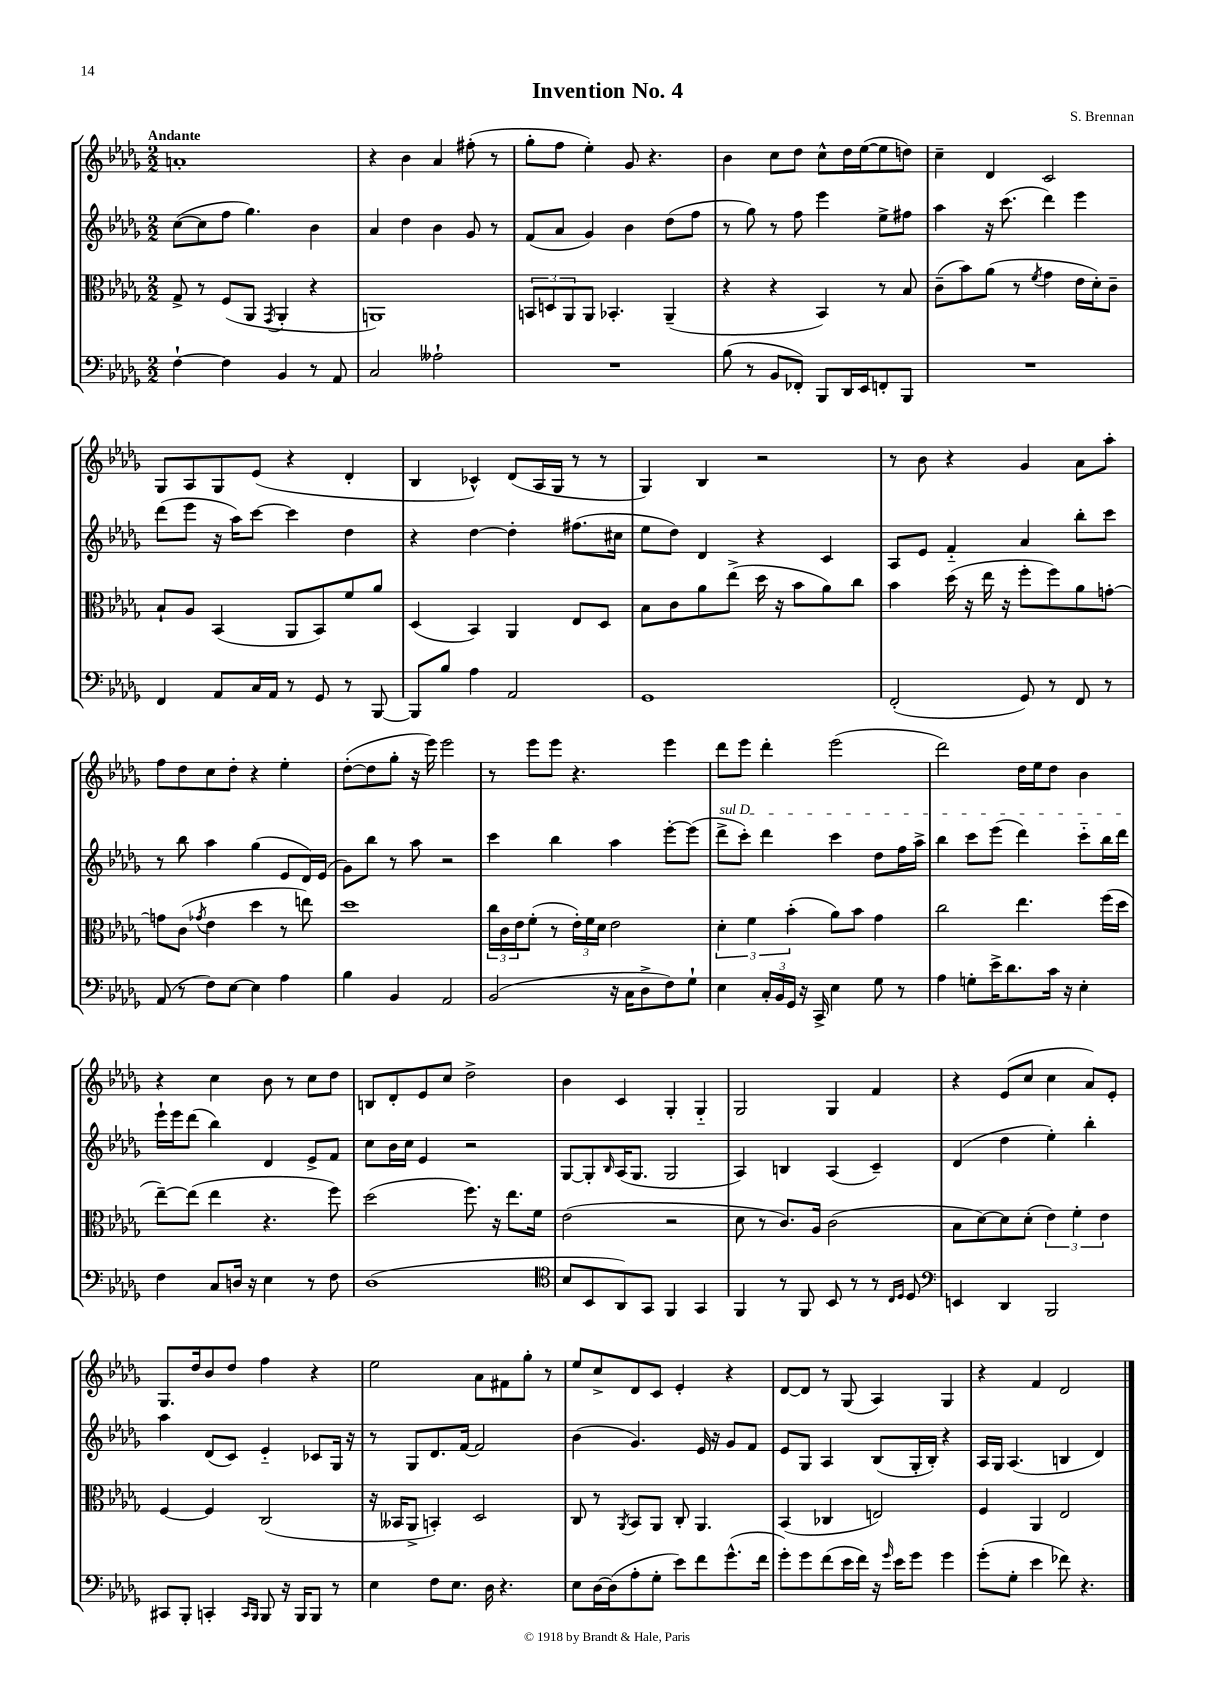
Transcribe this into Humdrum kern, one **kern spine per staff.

**kern	**kern	**kern	**kern
*staff4	*staff3	*staff2	*staff1
*clefF4	*clefC3	*clefG2	*clefG2
*k[b-e-a-d-g-]	*k[b-e-a-d-g-]	*k[b-e-a-d-g-]	*k[b-e-a-d-g-]
*M2/2	*M2/2	*M2/2	*M2/2
[4F`	8G-^	([8cc	1a'
.	8r	8cc]	.
4F]	(8F	8ff	.
.	8AA-	4.gg-)	.
.	8qGG-	.	.
4BB-	4AA-'	.	.
8r	4r	4b-	.
8AA-	.	.	.
=	=	=	=
2C	1AA)	4a-	4r
.	.	4dd-	4b-
2A--`	.	4b-	4a-
.	.	8g-	(8ff#'
.	.	8r	8r
=	=	=	=
1r	12BB	(8f	8gg-'
.	12D	.	.
.	.	8a-	8ff
.	12AA-	.	.
.	8AA-	4g-)	4ee-')
.	4.BB-'	.	.
.	.	4b-	8g-
.	.	.	4.r
.	(4AA-~	(8dd-	.
.	.	8ff	.
=	=	=	=
(8B-	4r	8r	4b-
8r	.	8gg-)	.
8BB-	4r	8r	8cc
8FF-')	.	8ff	8dd-
8BBB-	4BB-)	4eee-	8cc^^
16DD-	.	.	16dd-
16EE-	.	.	([16ee-
8FF'	8r	8ee-^	8ee-]
8BBB-	8B-	8ff#	8dd)
=	=	=	=
1r	(8c~	4aa-	4cc~
.	8b-)	.	.
.	(8a-	16r	4d-
.	.	(8.ccc	.
.	8r	.	.
.	8qf	.	.
.	4g-	4ddd-)	2c
.	16e-	4eee-	.
.	16d-')	.	.
.	8c~	.	.
=	=	=	=
4FF	8B-`	(8ddd-	8G-
.	8A-	8eee-	8A-
8AA-	(4BB-	16r	8G-
.	.	16aa-)	.
16C	.	[8ccc	(8e-
16AA-	.	.	.
8r	8AA-	4ccc]	4r
8GG-	8BB-)	.	.
8r	8f	4dd-	4d-'
[8BBB-	8a-	.	.
=	=	=	=
8BBB-]	(4D-	4r	4B-
8B-	.	.	.
4A-	4BB-)	[4dd-	4c-^^)
2AA-	4AA-	4dd-']	(8d-
.	.	.	16A-
.	.	.	16G-
.	8E-	(8.ff#	8r
.	8D-	.	8r
.	.	16cc#	.
=	=	=	=
1GG-	8B-	8ee-	4G-)
.	8c	8dd-)	.
.	8a-	4d-	4B-
.	(8ee-^	.	.
.	16dd-	4r	2r
.	16r	.	.
.	8b-	.	.
.	8a-)	4c	.
.	8cc	.	.
=	=	=	=
(2FF'	4b-	8A-	8r
.	.	8e-	8b-
.	(16dd-	4f'~	4r
.	16r	.	.
.	16ee-	.	.
.	16r	.	.
8GG-)	8ff'	4a-	4g-
8r	8ff)	.	.
8FF	8a-	8bb-'	8a-
8r	[8g'	8ccc	8aa-'
=	=	=	=
(8AA-	8g]	8r	8ff
8r	(8c	8bb-	8dd-
.	8qg-	.	.
8F)	4e-	4aa-	8cc
[8E-	.	.	8dd-'
4E-]	4dd-	(4gg-	4r
4A-	8r	8e-	4ee-'
.	8ee)	16d-)	.
.	.	(16e-	.
=	=	=	=
4B-	1dd-	8g-)	([8dd-'
.	.	8bb-	8dd-]
4BB-	.	8r	8gg-'
.	.	8aa-	16r
.	.	.	16eee-)
2AA-	.	2r	2eee-
=	=	=	=
(2BB-	24cc	4ccc	8r
.	24c	.	.
.	24e-	.	.
.	(8f'	.	8eee-
.	8r	4bb-	8eee-
.	24e-')	.	4.r
.	24f	.	.
.	24d-	.	.
16r	2e-	4aa-	.
16C	.	.	.
8D-^	.	.	.
8F)	.	[8eee-'	4eee-
8G-`	.	(8eee-]	.
=	=	=	=
4E-	6d-'	8ddd-^	8ddd-
.	.	8ccc')	8eee-
.	6f	.	.
24C'	.	4ddd-	4ddd-'
24BB-	.	.	.
24GG-	(6b-'	.	.
16r	.	.	.
16CC^	.	.	.
4E-	8a-)	4ccc	(2eee-
.	8b-	.	.
8G-	4g-	8dd-	.
8r	.	16ff	.
.	.	16aa-^	.
=	=	=	=
4A-	2cc	4bb-	2ddd-)
8G'	.	8ccc	.
16e-^	.	(8eee-	.
8.d-	.	.	.
.	4.ee-	4ddd-)	16dd-
.	.	.	16ee-
16c	.	.	8dd-
16r	.	.	.
4E-'	.	8ccc'~	4b-
.	(16ff	16bb-	.
.	16dd-	16ddd-	.
=	=	=	=
4F	[8ee-~)	16eee-`	4r
.	.	16eee-	.
.	(8ee-]	(8ddd-	.
8C	4ee-	4bb-)	4cc
16D	.	.	.
16r	.	.	.
4E-	4.r	4d-	8b-
.	.	.	8r
8r	.	8e-^	8cc
8F	8ff)	8f	8dd-
=	=	=	=
(1D-	(2dd-	8cc	8B
.	.	16b-	8d-'
.	.	16cc	.
.	.	4e-	8e-
.	.	.	8cc
.	8.ff)	2r	2dd-^
.	16r	.	.
.	8.ee-	.	.
.	16f	.	.
=	=	=	=
*clefC4	*	*	*
8B-	(2e-	[8G-	4b-
8BB-	.	8G-']	.
.	.	16qqB-	.
8AA-)	.	(16A-	4c
.	.	8.G-	.
8GG-	.	.	.
4FF	2r	2G-	4G-'
4GG-	.	.	4G-'~
=	=	=	=
4FF	8d-	4A-)	2G-
.	8r	.	.
8r	8.c)	4B	.
8FF	.	.	.
.	16A-	.	.
8BB-	(2c	(4A-	4G-
8r	.	.	.
8r	.	4c~)	4f
16qqC	.	.	.
16qqD-	.	.	.
8D-	.	.	.
=	=	=	=
*clefF4	*	*	*
4EE	8B-	(4d-	4r
.	[8d-)	.	.
4DD-	8d-]	4dd-	(8e-
.	(8d-'	.	8cc
2BBB-	6e-)	4ee-')	4cc
.	6f'	.	.
.	.	4bb-'	8a-)
.	6e-	.	.
.	.	.	8e-'
=	=	=	=
8CC#	[4F	4aa-	8.G-
8BBB-'	.	.	.
.	.	.	16dd-
4CC'	4F]	(8d-	8b-
.	.	8c)	8dd-
16qqCC	.	.	.
16qqBBB-	.	.	.
8BBB-	(2C	4e-'~	4ff
16r	.	.	.
16BBB-	.	.	.
8BBB-	.	8c-	4r
8r	.	16G-	.
.	.	16r	.
=	=	=	=
4E-	16r	8r	2ee-
.	16BB--	.	.
.	8AA-^	8G-	.
8F	4BB')	8.d-	.
8.E-	.	.	.
.	.	[16f	.
.	2D-	2f]	8a-
16D-	.	.	.
4.r	.	.	8f#
.	.	.	8gg-'
.	.	.	8r
=	=	=	=
8E-	8C	(4b-	8ee-
[16D-	8r	.	8cc^
(16D-]	.	.	.
.	8qAA-	.	.
8A-'	8BB-	4.g-)	8d-
8G-'	8AA-	.	8c
8e-)	8C'	.	4e-'
8f	4.AA-	16e-	.
.	.	16r	.
(8.g-^^	.	8g-	4r
.	.	8f	.
16f	.	.	.
=	=	=	=
8g-')	(4BB-	8e-	[8d-
8g-	.	8G-	8d-]
(8f	4C-	4A-	8r
16e-	.	.	(8G-
16f)	.	.	.
16r	2E)	(8B-	4A-)
16qqg-	.	.	.
16e-	.	.	.
8g-	.	16G-'	.
.	.	16B-')	.
4g-	.	4r	4G-
=	=	=	=
(8g-'	4F	16A-	4r
.	.	16G-	.
8G-'	.	(4.A-	.
4e-	4AA-	.	4f
8f-)	2E-	4B	2d-
4.r	.	.	.
.	.	4d-)	.
==	==	==	==
*-	*-	*-	*-
